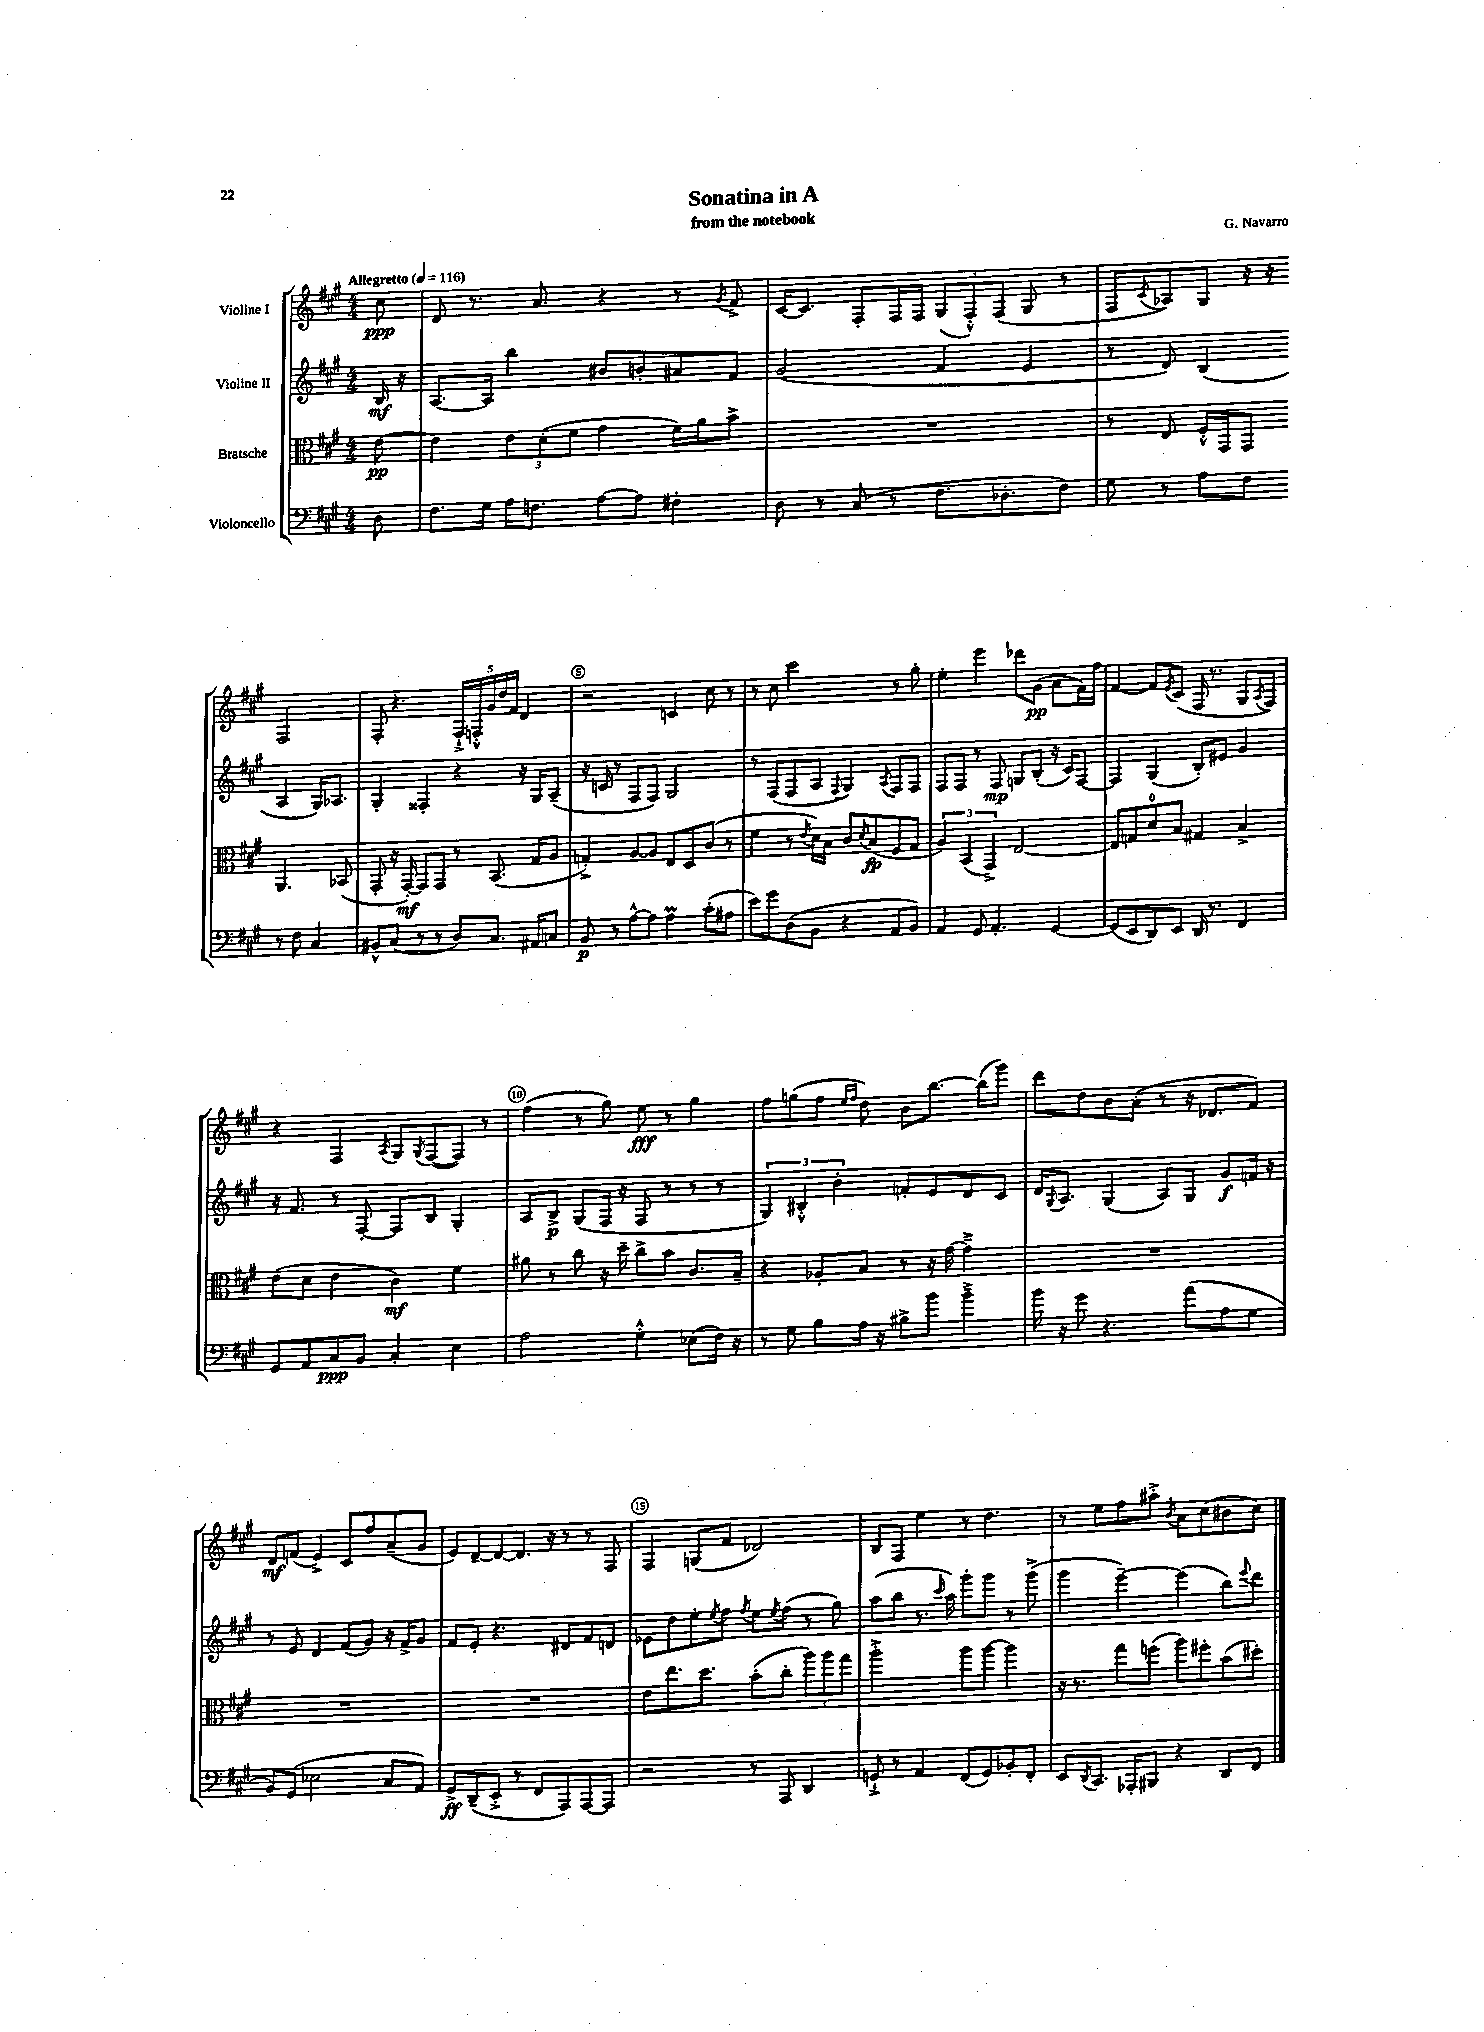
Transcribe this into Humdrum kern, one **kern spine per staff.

**kern	**dynam	**kern	**dynam	**kern	**dynam	**kern	**dynam
*part4	*part4	*part3	*part3	*part2	*part2	*part1	*part1
*staff4	*staff4	*staff3	*staff3	*staff2	*staff2	*staff1	*staff1
*I"Violoncello	*	*I"Bratsche	*	*I"Violine II	*	*I"Violine I	*
*clefF4	*	*clefC3	*	*clefG2	*	*clefG2	*
*k[f#c#g#]	*	*k[f#c#g#]	*	*k[f#c#g#]	*	*k[f#c#g#]	*
*M4/4	*	*M4/4	*	*M4/4	*	*M4/4	*
*MM116	*	*MM116	*	*MM116	*	*MM116	*
=	=	=	=	=	=	=	=
!	!	!	!	!	!	!LO:TX:a:B:t=Allegretto	!
8D\	.	[8e\	pp	16B/	mf	8cc#\	ppp
.	.	.	.	16r	.	.	.
=1	=1	=1	=1	=1	=1	=1	=1
8.F#\L	.	4e\]	.	[8.A/L	.	8d/	.
.	.	.	.	.	.	8.r	.
16G#\Jk	.	.	.	16A/Jk]	.	.	.
16A\KL	.	12e\L	.	4bb\	.	.	.
8.Fn\J	.	.	.	.	.	8.a/	.
.	.	(12d'\	.	.	.	.	.
.	.	12f#\J	.	.	.	.	.
[8A\L	.	4g#\	.	8b#X/L	.	4r	.
8A\J]	.	.	.	8bn'/	.	.	.
4F#X'\	.	16f#\LL)	.	8a#X/	.	8r	.
.	.	16a\J	.	.	.	.	.
.	.	.	.	.	.	8qg#/	.
.	.	8b^\J	.	8f#/J	.	8f#^/	.
=2	=2	=2	=2	=2	=2	=2	=2
8D\	.	1r	.	(2g#/	.	[16c#/KL	.
.	.	.	.	.	.	8.c#/J]	.
8r	.	.	.	.	.	.	.
(8C#/	.	.	.	.	.	8F#'/L	.
8r	.	.	.	.	.	16F#/L	.
.	.	.	.	.	.	16F#/JJ	.
8.F#\L	.	.	.	4f#/	.	(12G#/L	.
.	.	.	.	.	.	12F#'^^/)	.
.	.	.	.	.	.	(12F#/J	.
8.D-X'\	.	.	.	.	.	.	.
.	.	.	.	4e/	.	8G#/	.
8F#\J)	.	.	.	.	.	8r	.
=3	=3	=3	=3	=3	=3	=3	=3
8G#\	.	8r	.	8r	.	8F#/L	.
.	.	.	.	.	.	8qc#/	.
8r	.	8E/	.	8d/)	.	8A-X/)	.
8A\L	.	16F#'^^/LL	.	(4B/	.	8G#/J	.
.	.	16GG#/J	.	.	.	.	.
8F#\J	.	8GG#/J	.	.	.	16r	.
.	.	.	.	.	.	16r	.
8r	.	4.AA/	.	4A/	.	2F#/	.
8F#\	.	.	.	.	.	.	.
4C#/	.	.	.	16G#/KL)	.	.	.
.	.	.	.	8.A-X/J	.	.	.
.	.	(8BB-X/	.	.	.	.	.
!!LO:LB:g=z
=4	=4	=4	=4	=4	=4	=4	=4
8BB#X^^/L	.	8GG#'/	.	4G#'/	.	8F#'/	.
(8C#/J	.	16r	.	.	.	4.r	.
.	.	[16GG#'/)	mf	.	.	.	.
8r	.	8GG#/L]	.	4F##X'/	.	.	.
8r	.	8GG#/J	.	.	.	.	.
8D/L)	.	8r	.	4r	.	20F#`^/LL	.
.	.	.	.	.	.	20Fn'^^/	.
.	.	.	.	.	.	20g#/	.
8.C#/J	.	(8.BB/	.	.	.	.	.
.	.	.	.	.	.	20dd/	.
.	.	.	.	.	.	20f#/JJ	.
.	.	.	.	16r	.	4d/	.
16AA#X/KL	.	16G#/KL	.	16G#/KL	.	.	.
8Cn/J	.	8A/J	.	(8A~/J	.	.	.
=5	=5	=5	=5	=5	=5	=5	=5
8BB/	p	4Gn'^/)	.	16r	.	2r	.
.	.	.	.	16cn/	.	.	.
8r	.	.	.	8r	.	.	.
[8A^^\L	.	[8A/L	.	8F#/L	.	.	.
8A\J]	.	8A/J]	.	8F#/J)	.	.	.
4AM\	.	8E/L	.	2G#/	.	4cn/	.
.	.	8D/	.	.	.	.	.
(8c#'\L	.	(8c#/J	.	.	.	8cc#\	.
8A#X\J	.	8r	.	.	.	8r	.
=6	=6	=6	=6	=6	=6	=6	=6
8e\L)	.	4f#\	.	8r	.	8r	.
8g#\	.	.	.	(8F#/L	.	8cc#\	.
(8D\	.	8r	.	8F#/	.	2ccc#\	.
.	.	8qe/	.	.	.	.	.
8BB\J	.	16d\LL)	.	8A/J	.	.	.
.	.	16B\JJ	.	.	.	.	.
.	.	.	.	8qqF#/	.	.	.
4r	.	8c#/L	.	4G#/)	.	.	.
.	.	8qd/	.	.	.	.	.
.	.	(8B/	fp	.	.	.	.
.	.	.	.	8qA/	.	.	.
8AA/L	.	8F#/	.	8F#/L	.	8r	.
8BB/J)	.	8G#/J	.	8F#/J	.	8gg#'\	.
=7	=7	=7	=7	=7	=7	=7	=7
4AA/	.	6A/)	.	8F#/L	.	4ee'\	.
.	.	.	.	8F#/J	.	.	.
.	.	(6BB/	.	.	.	.	.
8GG#/	.	.	.	8r	.	4eee\	.
.	.	6GG#^/)	.	.	.	.	.
4.AA'/	.	.	.	8F#/	mp	.	.
.	.	[2E/	.	8Gn/L	.	8ddd-X\L	.
.	.	.	.	(8B'/J	.	(8g#\J	pp
[4GG#/	.	.	.	16r	.	8a\L	.
.	.	.	.	16c#/KL)	.	.	.
.	.	.	.	[8F#/J	.	16f#\L)	.
.	.	.	.	.	.	16ff#\JJ	.
=8	=8	=8	=8	=8	=8	=8	=8
(8GG#/L]	.	8E/L]	.	4F#/]	.	[4f#/	.
8EE/	.	8Gn/	.	.	.	.	.
8DD/)	.	8d/	.	(4G#/	.	8f#/L]	.
.	.	.	.	.	.	8qe/	.
8EE/J	.	8B/J	.	.	.	(8c#/J	.
16DD/	.	4G#X/	.	8B'/L)	.	16F#/	.
8.r	.	.	.	.	.	8.r	.
.	.	.	.	8e#X/J	.	.	.
4FF#/	.	4B^/	.	4g#/	.	8G#/L	.
.	.	.	.	.	.	8qA/	.
.	.	.	.	.	.	8F#/J)	.
!!LO:LB:g=z
=9	=9	=9	=9	=9	=9	=9	=9
8GG#/L	.	(8e\L	.	16r	.	4r	.
.	.	.	.	8.f#/	.	.	.
8AA/	.	8d\J	.	.	.	.	.
8C#/	ppp	4e\	.	8r	.	4F#/	.
8BB/J	.	.	.	[8F#'/	.	.	.
.	.	.	.	.	.	8qA/	.
4C#'/	.	4c#\)	mf	8F#/L]	.	8G#/L	.
.	.	.	.	.	.	8qG#/	.
.	.	.	.	8B/J	.	([8F#/	.
4E\	.	4f#\	.	4G#'/	.	8F#/J])	.
.	.	.	.	.	.	8r	.
=10	=10	=10	=10	=10	=10	=10	=10
2A\	.	8a#X\	.	8A/L	.	(4ff#\	.
.	.	8r	.	8B^/J	p	.	.
.	.	8cc#\	.	(8G#/L	.	8r	.
.	.	16r	.	16F#/Jk	.	8gg#\)	.
.	.	16dd~\	.	16r	.	.	.
4G#'^^\	.	8cc#^\L	.	8F#/	.	8ee\	fff
.	.	8b\J	.	8r	.	8r	.
(8E-X\L	.	8.c#/L	.	8r	.	4gg#\	.
16F#\Jk)	.	.	.	8r	.	.	.
16r	.	16B~/Jk	.	.	.	.	.
=11	=11	=11	=11	=11	=11	=11	=11
8r	.	4r	.	6G#/)	.	8ff#\L	.
8G#\	.	.	.	.	.	(8ggn\	.
.	.	.	.	6B#X'^^/	.	.	.
8B\L	.	8A-X'/L	.	.	.	8ff#\J	.
.	.	.	.	6b'\	.	.	.
.	.	.	.	.	.	16qqee/LL	.
.	.	.	.	.	.	16qqff#/JJ	.
16A\Jk	.	8B/J	.	.	.	8dd\)	.
16r	.	.	.	.	.	.	.
8B#X^\L	.	8r	.	8fn'/L	.	8b\L	.
8b\J	.	16r	.	8e/	.	[8.bb\J	.
.	.	[16g#\	.	.	.	.	.
4b~^\	.	4g#~^\]	.	8d/	.	.	.
.	.	.	.	.	.	(16bb\KL]	.
.	.	.	.	8c#/J	.	8ggg#\J)	.
=12	=12	=12	=12	=12	=12	=12	=12
16b\	.	1r	.	16d/KL	.	8ddd\L	.
.	.	.	.	8qqG#/	.	.	.
16r	.	.	.	8.A/J	.	.	.
8g#\	.	.	.	.	.	8dd\	.
4.r	.	.	.	(4G#/	.	8b\	.
.	.	.	.	.	.	(8a'\J	.
.	.	.	.	8A/L)	.	8r	.
(8a\L	.	.	.	8G#/J	.	16r	.
.	.	.	.	.	.	8.d-X/L	.
8A\	.	.	.	8g#/L	f	.	.
8G#\J	.	.	.	16fn/Jk	.	8f#/J)	.
.	.	.	.	16r	.	.	.
!!LO:LB:g=z
=13	=13	=13	=13	=13	=13	=13	=13
8BB/L)	.	1r	.	8r	.	8d/L	mf
(8GG#/J	.	.	.	8e/	.	(8fn/J	.
2E-X\	.	.	.	4d/	.	4e^/)	.
.	.	.	.	(8f#/L	.	8c#/L	.
.	.	.	.	8g#/J)	.	8ff#/	.
8C#/L	.	.	.	16r	.	(8a~/	.
.	.	.	.	16f#^/KL	.	.	.
8AA/J)	.	.	.	8g#/J	.	8g#/J	.
=14	=14	=14	=14	=14	=14	=14	=14
8GG#^/L	ff	1r	.	8f#/L	.	8e/L)	.
(8DD~/	.	.	.	8e'/J	.	[8d~/	.
8EE'^/J	.	.	.	4.r	.	8d/_	.
8r	.	.	.	.	.	8.d/J]	.
8FF#/L	.	.	.	.	.	.	.
.	.	.	.	.	.	16r	.
8AAA/)	.	.	.	8d#X/L	.	8r	.
[8AAA/	.	.	.	8f#/	.	8r	.
8AAA/J]	.	.	.	8dn/J	.	8F#/	.
=15	=15	=15	=15	=15	=15	=15	=15
2r	.	8e\L	.	8e-X\L	.	4F#/	.
.	.	8.ee\	.	8dd\	.	.	.
.	.	.	.	8ee'\	.	(8Gn/L	.
.	.	8.dd\J	.	.	.	.	.
.	.	.	.	8qee/	.	.	.
.	.	.	.	8ff#\J	.	8f#/J	.
.	.	.	.	8qff#/	.	.	.
8r	.	(8b'\L	.	8ee\L	.	2d-X/)	.
.	.	.	.	8qee/	.	.	.
8AAA/	.	8cc#'\J	.	(8ff#\J	.	.	.
4DD/	.	12aa\L)	.	8r	.	.	.
.	.	12aa\	.	.	.	.	.
.	.	.	.	8gg#\)	.	.	.
.	.	12gg#\J	.	.	.	.	.
=16	=16	=16	=16	=16	=16	=16	=16
8GGn`^/	.	2aa'^\	.	(8aa\L	.	8B/L	.
8r	.	.	.	8bb\J	.	8F#/J	.
4AA/	.	.	.	8.r	.	4ee\	.
.	.	.	.	16qqccc#/	.	.	.
.	.	.	.	16aa\)	.	.	.
(8FF#/L	.	8aa\L	.	8ggg#'\L	.	8r	.
8GG/)	.	[8aa\J	.	8ggg#\J	.	4.dd\	.
8BB-X'/	.	4aa\]	.	8r	.	.	.
8FF#'/J	.	.	.	(8ggg#^\	.	.	.
=17	=17	=17	=17	=17	=17	=17	=17
8EE/L	.	16r	.	4ggg#\	.	8r	.
.	.	8.r	.	.	.	.	.
8qDD/	.	.	.	.	.	.	.
8.CC#/J	.	.	.	.	.	8ee\L	.
.	.	8gg#\L	.	[4eee~\)	.	8ff#\	.
16AAA-X'/KL	.	.	.	.	.	.	.
8BBB#X/J	.	(8ffn\J	.	.	.	8aa#X'^\J	.
.	.	.	.	.	.	8qb/	.
4r	.	8aa\L)	.	(4eee\]	.	8a\L	.
.	.	8ff#X'\	.	.	.	(8cc#\	.
8DD/L	.	(8b\	.	8bb\L)	.	8b#X\	.
.	.	.	.	8qqeee/	.	.	.
8FF#/J	.	8dd#X'\J)	.	8ddd\J	.	8cc#\J)	.
==	==	==	==	==	==	==	==
*-	*-	*-	*-	*-	*-	*-	*-
